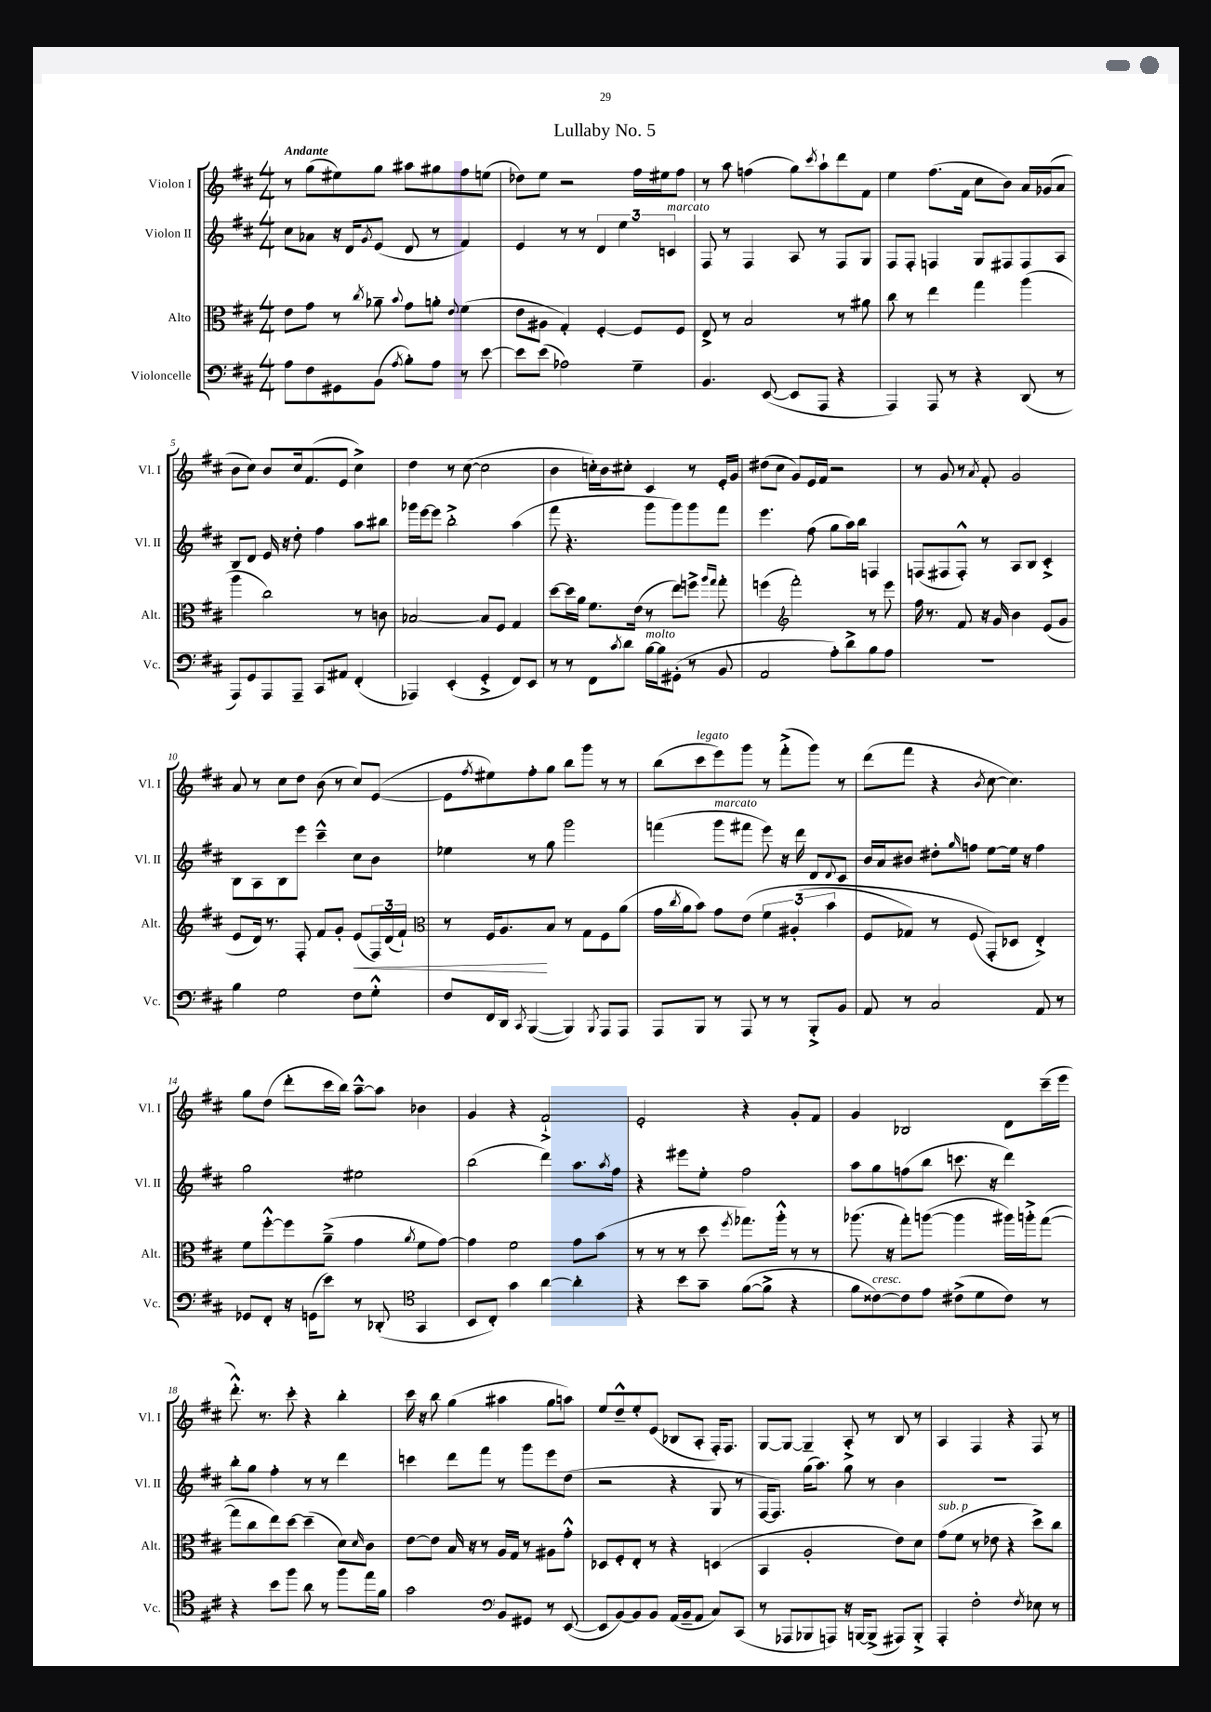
\header { title = "Lullaby No. 5" }
<<
\new StaffGroup <<
\new Staff = "s0" \with { instrumentName = "Violon I" shortInstrumentName = "Vl. I" } {
    \clef treble \key d \major \numericTimeSignature \time 4/4 \tempo "Andante"
    r8 g''8( eis''8) g''8 ais''8 gis''8 fis''8 e''8( |
    des''8) e''8 r2 fis''16 eis''16 fis''8 |
    r8 a''8 f''4( g''8) \acciaccatura { cis'''8 } a''8-! d'''8 fis'8 |
    e''4 fis''8.( fis'16 cis''8 b'8) a'16 ges'16( a'8 |
    b'8 cis''8) b'8 cis''16 fis'8.( e'8 cis''4->) |
    d''4 r8 cis''8~( cis''2 |
    b'4 c''16-.) b'16 cis''8-. cis'4 r8 e'16-. g'16 |
    dis''8( cis''8 g'8) e'16 fis'16 r2 |
    r8 g'8 r8 \acciaccatura { a'8 } fis'8-. g'2 |
    a'8 r8 cis''8 d''8 b'8( r8 cis''8) e'8~( |
    e'8 \acciaccatura { fis''8 } eis''8) fis''8-. g''8 b''8 g'''8 r8 r8 |
    b''8( cis'''8^\markup { \italic "legato" } e'''8) g'''8 r8 fis'''8-.->( g'''8) r8 |
    d'''8( fis'''8 r4 \acciaccatura { b'8 } cis''8~ cis''4.) |
    g''8 d''8( d'''8-. cis'''16 b''16) a''8~---^ a''8 bes'4 |
    g'4 r4 fis'2-!-> |
    e'2-. r4 g'8-. fis'8 |
    g'4 bes2 d'8 cis'''16--( e'''16 |
    d'''8.-.-^) r8. cis'''8-. r4 b''4-. |
    cis'''16 r16 b''8 g''4( ais''4 g''8 a''8) |
    e''8 d''8---^ e''8-. e'8( bes8 a8-. fis16-.) fis8. |
    g8~ g8~ g4-- a8-.-> r8 b8 r8 |
    a4 fis4 r4 fis8 r8 \bar "|." |
}
\new Staff = "s1" \with { instrumentName = "Violon II" shortInstrumentName = "Vl. II" } {
    \clef treble \key d \major \numericTimeSignature \time 4/4
    cis''8 aes'8 r16 d'16 \acciaccatura { g'8 } e'8( d'8 r8 fis'4) |
    e'4 r8 r8 \tuplet 3/2 { d'4 e''4 c'4^\markup { \italic "marcato" } } |
    fis8 r8 fis4 a8 r8 fis8 g8 |
    fis8 fis8-. f4 g8 fis8 fis8 a8 |
    b8 d'8 e'16 r16 d''8-. fis''4 a''8 bis''8 |
    ges'''16 e'''16~ e'''8 b''2-.-> a''4( |
    fis'''8 r4. g'''8 g'''8) g'''8 fis'''8 |
    e'''4. fis''8( g''8 a''16) b''16 f4 |
    f8( fis8 fis8-.-^) r8 a8 b8 cis'4-.-> |
    b8 a8 b8 e'''8 cis'''4---^ cis''8 b'8 |
    ees''4 r8 g''8 g'''2 |
    f'''4( g'''8^\markup { \italic "marcato" } fis'''8 e'''8) r16 d'''16 d'8 \appoggiatura { d'8 } cis'8 |
    b'16 a'16 bis'8 dis''8-. \grace { g''16 } f''8 e''8~ e''16 r16 f''4 |
    g''2 eis''2 |
    b''2( d'''4) a''8. \acciaccatura { a''8 } fis''16 |
    r4 eis'''8 e''8-. fis''2 |
    a''8 g''8 f''8( b''8 c'''8. r16 d'''4) |
    b''8-. g''8 fis''4-. r8 r8 d'''4 |
    c'''4 d'''8 fis'''8 r8 g'''8 e'''8 d''8( |
    r2 r4 g8 r8 |
    fis16~ fis8.) g''16( a''8.) g''8 r8 b'4 |
    R1 \bar "|." |
}
\new Staff = "s2" \with { instrumentName = "Alto" shortInstrumentName = "Alt." } {
    \clef alto \key d \major \numericTimeSignature \time 4/4
    e'8 g'8 r8 \acciaccatura { cis''8 } aes'8-- \appoggiatura { b'8 } g'8 a'8-. \appoggiatura { e'8 } fis'4( |
    e'8 ais8 g4-.) fis4~-. fis8 fis8 |
    e8-> r8 b2 r8 ais'8 |
    cis''8 r8 e''4 g''4 a''4( |
    a''4 cis''2) r8 c'8 |
    bes2~ bes8 fis8 g4 |
    d''8~ d''16 a'16 fis'8. e'16( r8 e''8) f''8-> \grace { a''16 g''16 } g''8-. |
    f''4( \clef treble fis'''2-.) r8 e'''8 |
    fis''16 r8. fis'8 r16 g'16 b'4 e'8( g'8 |
    e'8 d'16) r8. fis8-. fis'8 g'8-. e'8\<( \tuplet 3/2 { fis16) d'16( fis'16-!) } |
    \clef alto r8 fis16 a8.\! b8 r8 g8 fis8 a'8( |
    g'16 \acciaccatura { cis''8 } a'16 b'8) g'8 e'8\( \tuplet 3/2 { fis'4 ais4-.( b'4 } |
    fis8 ges8) r8 fis8( g,8-.\) des8 e4-.->) |
    fis'8 fis''8~-.-^ fis''8 a'8--->( g'4 \acciaccatura { a'8 } fis'8 g'8~) |
    g'4 fis'2 g'8 b'8( |
    r8 r8 r8 d''8 \acciaccatura { fis''8 } ges''8.) a''16-.-^ r8 r8 |
    aes''8.( r16 g''8-.) a''8~( a''4 ais''16) a''16-.-> g''8~( |
    g''8 cis''8 e''8) d''8~ d''4--( d'8) \grace { d'16 } cis'8 |
    e'8~ e'8 b16 r16 r8 a16 g16 r8 ais8 g'8-.-^ |
    des8 fis8-. e8-. r8 r4 d4( |
    b,4 a2-. e'8) d'8 |
    g'8^\markup { \italic "sub. p" }( fis'8 r8 ees'8 r4 d''8->) cis''8 \bar "|." |
}
\new Staff = "s3" \with { instrumentName = "Violoncelle" shortInstrumentName = "Vc." } {
    \clef bass \key d \major \numericTimeSignature \time 4/4
    a8 fis8 gis,8 b,8( \acciaccatura { a8 } b8-.) a8 r8 e'8~ |
    e'8 e'8( aes2) g4-- |
    b,4. e,8~( e,8 a,,8 r4 |
    a,,4) a,,8 r8 r4 d,8( r8 |
    a,,8) g,8 a,,8 a,,8-- cis,8 ais,8 fis,4-.( |
    aes,,4) e,4-.( g,4-.-> fis,8) e,8 |
    r8 r8 fis,8 \acciaccatura { cis'8 } d'8 b16~^\markup { \italic "molto" } b16 gis,8-.( r8 b,8 |
    a,2 a8-.) d'8-> b8 a8 |
    R1 |
    b4 g2 fis8 g8-.-^ |
    fis8 fis,16 d,16 \acciaccatura { cis,8 } b,,4~( b,,4) \acciaccatura { b,,8 } a,,8 a,,8 |
    a,,8 b,,8 r8 a,,8 r8 r8 b,,8-.-> b,8 |
    a,8 r8 cis2 a,8 r8 |
    ges,8 fis,8-. r16 g,16( e'8) r8 des,8-.( \clef tenor g,4 |
    b,8 cis8-.) g'4 a'4~ a'4-. |
    r4 b'8 g'8-- fis'8~( fis'8-> r4 |
    fis'8 cisis'8~^\markup { \italic "cresc." }) cisis'8 e'8 cis'8->( d'8 cis'8) r8 |
    r4 b'8 fis''8 a'8 r8 fis''8 e''16 fis'16 |
    g'2 \clef bass b,8 gis,8 r8 e,8~( |
    e,8 b,8~) b,8 b,8 a,16( b,16-- a,8 cis8) cis,8( |
    r8 aes,,8 bes,,8 a,,8) r16 b,,16~ b,,8->( ais,,8) b,,8-.-> |
    a,,4-. fis2-. \acciaccatura { fis8 } ees8 r8 \bar "|." |
}
>>
>>
